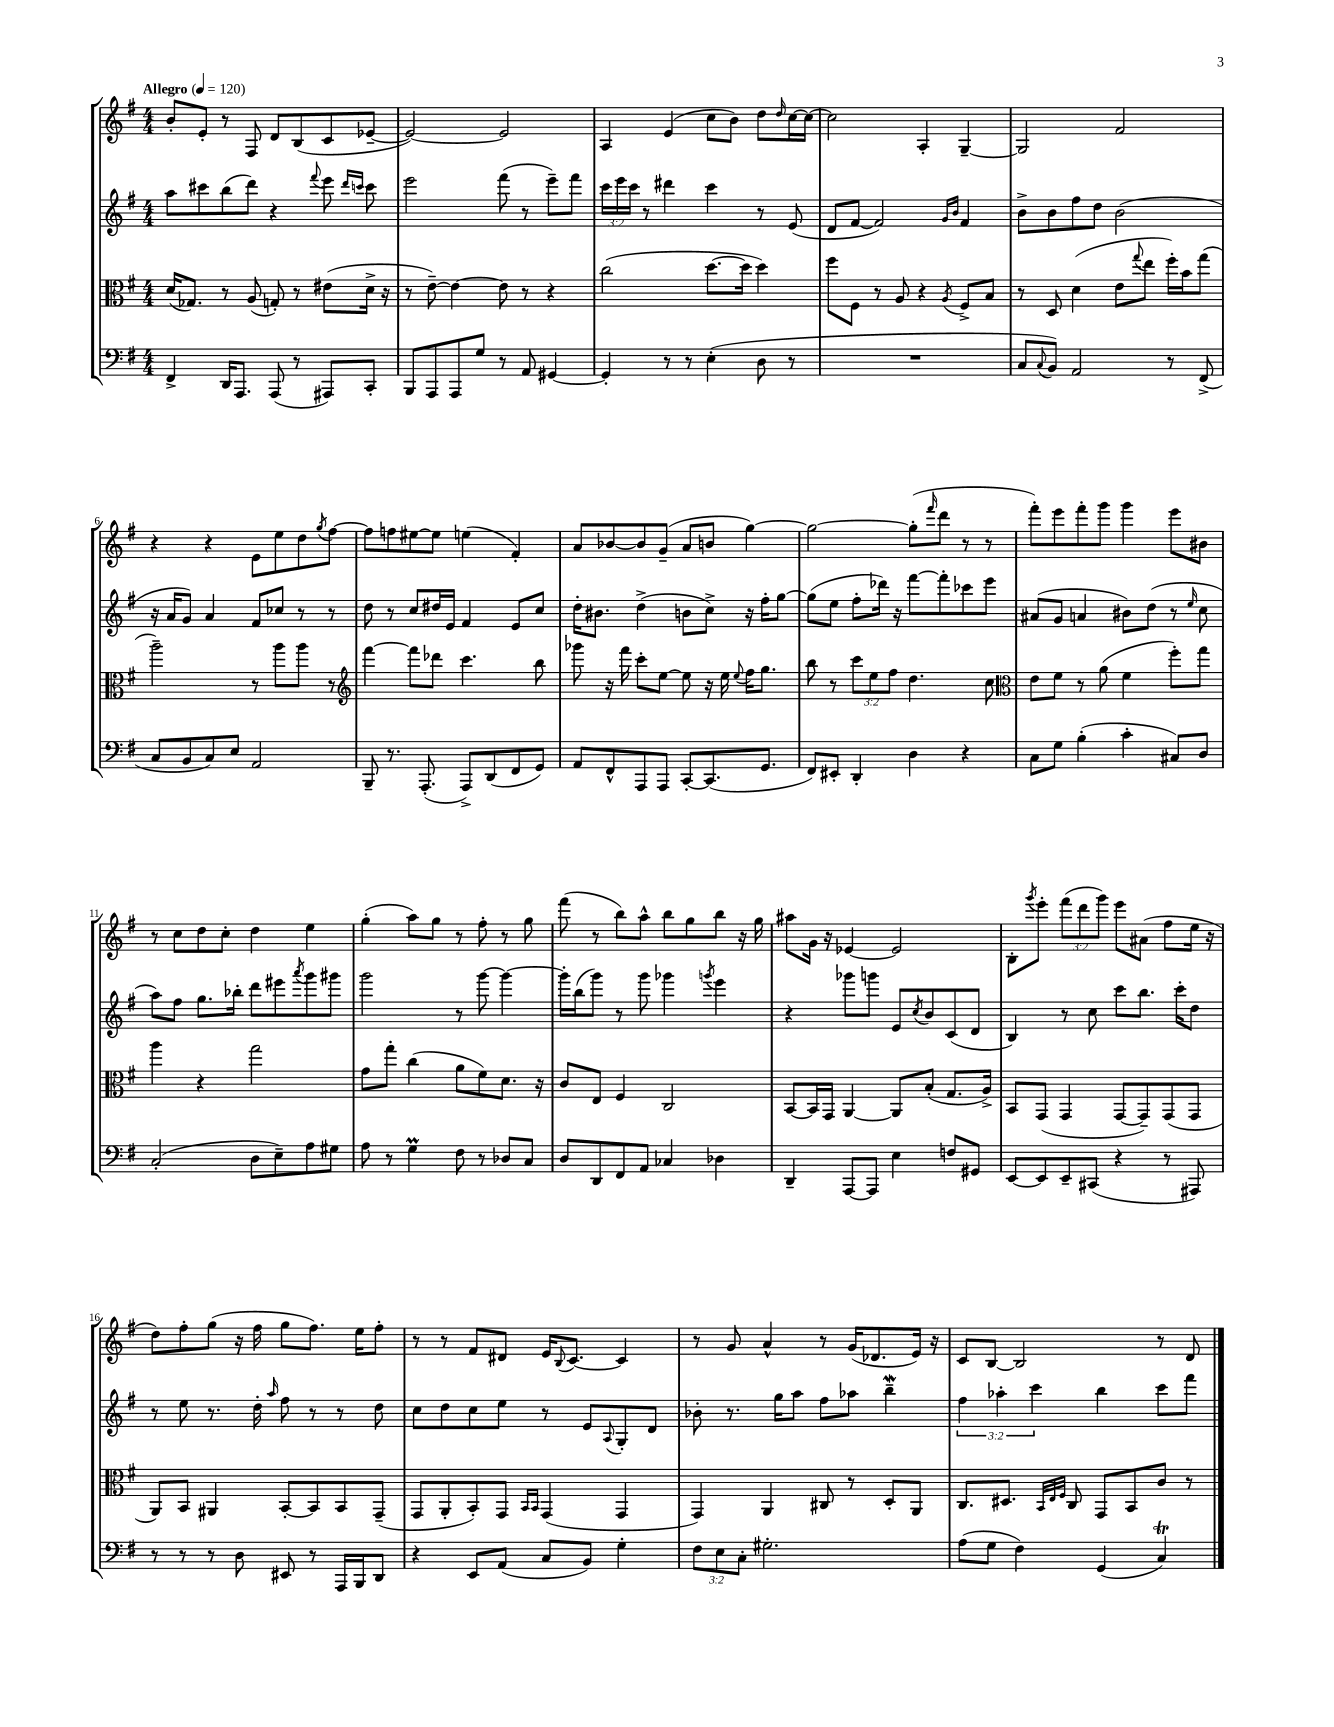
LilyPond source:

<<
\new StaffGroup <<
\new Staff = "s0" {
    \clef treble \key g \major \numericTimeSignature \time 4/4 \override Staff.TupletNumber.text = #tuplet-number::calc-fraction-text \tempo "Allegro" 4 = 120
    b'8-. e'8-. r8 fis8 d'8 b8( c'8 ees'8~-- |
    ees'2~) ees'2 |
    a4 e'4( c''8 b'8) d''8 \grace { d''16 } c''16~ c''16~ |
    c''2 a4-. g4~-- |
    g2 fis'2 |
    r4 r4 e'8 e''8 d''8 \acciaccatura { g''8 } fis''8~ |
    fis''8 f''8 eis''8~ eis''8 e''4( fis'4-.) |
    a'8 bes'8~ bes'8 g'8--( a'8 b'8 g''4~) |
    g''2~ g''8-.( \grace { fis'''16 } d'''8 r8 r8 |
    fis'''8-.) e'''8 fis'''8-. g'''8 g'''4 e'''8 bis'8 |
    r8 c''8 d''8 c''8-. d''4 e''4 |
    g''4-.( a''8) g''8 r8 fis''8-. r8 g''8 |
    fis'''8( r8 b''8) a''8-^ b''8 g''8 b''8 r16 g''16 |
    ais''8 g'16 r16 ees'4~ ees'2 |
    b8-. \acciaccatura { g'''8 } e'''8-. \tuplet 3/2 { fis'''8( d'''8 g'''8) } e'''8 ais'8( fis''8 e''16 r16 |
    d''8) fis''8-. g''8( r16 fis''16 g''8 fis''8.) e''16 fis''8-. |
    r8 r8 fis'8 dis'8 e'16 \appoggiatura { b8 } c'8.~ c'4 |
    r8 g'8 a'4-^ r8 g'16( des'8. e'16) r16 |
    c'8 b8~ b2 r8 d'8 \bar "|." |
}
\new Staff = "s1" {
    \clef treble \key g \major \numericTimeSignature \time 4/4 \override Staff.TupletNumber.text = #tuplet-number::calc-fraction-text
    a''8 cis'''8 b''8( d'''8) r4 \appoggiatura { fis'''8 } e'''8 \grace { d'''16 c'''16 } c'''8 |
    e'''2 fis'''8( r8 e'''8--) fis'''8 |
    \tuplet 3/2 { c'''16 e'''16 c'''16 } r8 dis'''4 c'''4 r8 e'8( |
    d'8 fis'8~ fis'2) \grace { g'16 b'16 } fis'4 |
    b'8-> b'8 fis''8 d''8 b'2( |
    r16 a'16 g'8) a'4 fis'8 ces''8 r8 r8 |
    d''8 r8 c''8 dis''16 e'16 fis'4 e'8 c''8 |
    d''16-. bis'8. d''4->( b'8 c''8->) r16 fis''16-. g''8~ |
    g''8( e''8 fis''8-. des'''16) r16 fis'''8~ fis'''8-. ces'''8 e'''8 |
    ais'8( g'8 a'4 bis'8) d''8( r8 \grace { e''16 } c''8 |
    a''8) fis''8 g''8. bes''16-. d'''8 eis'''8 \acciaccatura { a'''8 } g'''8 gis'''8 |
    g'''2 r8 g'''8~ g'''4~ |
    g'''16-. b''16( g'''8) r8 g'''8 ges'''4 \acciaccatura { g'''8 } e'''4 |
    r4 ges'''8 g'''8 e'8 \acciaccatura { c''8 } b'8 c'8( d'8 |
    b4) r8 c''8 c'''8 b''8. c'''16-. d''8 |
    r8 e''8 r8. d''16-. \grace { a''16 } fis''8 r8 r8 d''8 |
    c''8 d''8 c''8 e''8 r8 e'8 \appoggiatura { a8 } g8-. d'8 |
    bes'8-. r8. g''16 a''8 fis''8 aes''8 b''4--\mordent |
    \tuplet 3/2 { fis''4 aes''4-. c'''4 } b''4 c'''8 fis'''8 \bar "|." |
}
\new Staff = "s2" {
    \clef alto \key g \major \numericTimeSignature \time 4/4 \override Staff.TupletNumber.text = #tuplet-number::calc-fraction-text
    d'16( ges8.) r8 a8( g8-.) r8 eis'8( d'16-> r16 |
    r8 e'8~--) e'4~ e'8 r8 r4 |
    c''2( d''8.~ d''16 d''4) |
    fis''8 fis8 r8 a8 r4 \acciaccatura { a8 } fis8-> b8 |
    r8 d8 d'4( e'8 \appoggiatura { g''8 } e''8 fis''16-.) b'16 g''8( |
    a''2--) r8 a''8 a''8 r8 |
    \clef treble fis'''4~ fis'''8 des'''8 c'''4. b''8 |
    ges'''8 r16 fis'''16 c'''8-. e''8~ e''8 r16 e''16 \appoggiatura { e''8 } fis''16 g''8. |
    b''8 r8 \tuplet 3/2 { c'''8 e''8 fis''8 } d''4. c''8 |
    \clef alto e'8 fis'8 r8 a'8( fis'4 fis''8-.) g''8 |
    a''4 r4 g''2 |
    g'8 g''8-. c''4( a'8 fis'8) d'8. r16 |
    c'8 e8 fis4 c2 |
    b,8~ b,16 g,16 a,4~ a,8 b8-.( g8. a16->) |
    b,8 g,8( g,4 g,8~ g,8--) g,8( g,8 |
    a,8) b,8 ais,4 b,8~-. b,8 b,8 g,8--( |
    g,8 a,8-. b,8-.) g,8 \grace { b,16 b,16 } g,4( g,4 |
    g,4) a,4 cis8 r8 d8-. a,8 |
    c8. dis8. \grace { b,32 e32 fis32 } c8 g,8 b,8 c'8 r8 \bar "|." |
}
\new Staff = "s3" {
    \clef bass \key g \major \numericTimeSignature \time 4/4 \override Staff.TupletNumber.text = #tuplet-number::calc-fraction-text
    fis,4-> d,16 a,,8. a,,8( r8 ais,,8) c,8-. |
    b,,8 a,,8 a,,8 g8 r8 a,8 gis,4~ |
    gis,4-. r8 r8 e4-.( d8 r8 |
    R1 |
    c8 \appoggiatura { c8 } b,8) a,2 r8 fis,8->( |
    c8 b,8 c8) e8 a,2 |
    b,,8-- r8. a,,8.-.( a,,8->) d,8( fis,8 g,8) |
    a,8 fis,8-^ a,,8 a,,8 c,8~-. c,8.( g,8. |
    fis,8) eis,8-. d,4-. d4 r4 |
    c8 g8 b4-.( c'4-. cis8) d8 |
    c2-.( d8 e8--) a8 gis8 |
    a8 r8 g4\prall fis8 r8 des8 c8 |
    d8 d,8 fis,8 a,8 ces4 des4 |
    d,4-- a,,8~ a,,8 e4 f8 gis,8 |
    e,8~ e,8 e,8-- cis,8( r4 r8 ais,,8) |
    r8 r8 r8 d8 eis,8 r8 a,,16 b,,16 d,8 |
    r4 e,8 a,8( c8 b,8) g4-. |
    \tuplet 3/2 { fis8 e8 c8-. } gis2.-. |
    a8( g8 fis4) g,4( c4\trill) \bar "|." |
}
>>
>>
